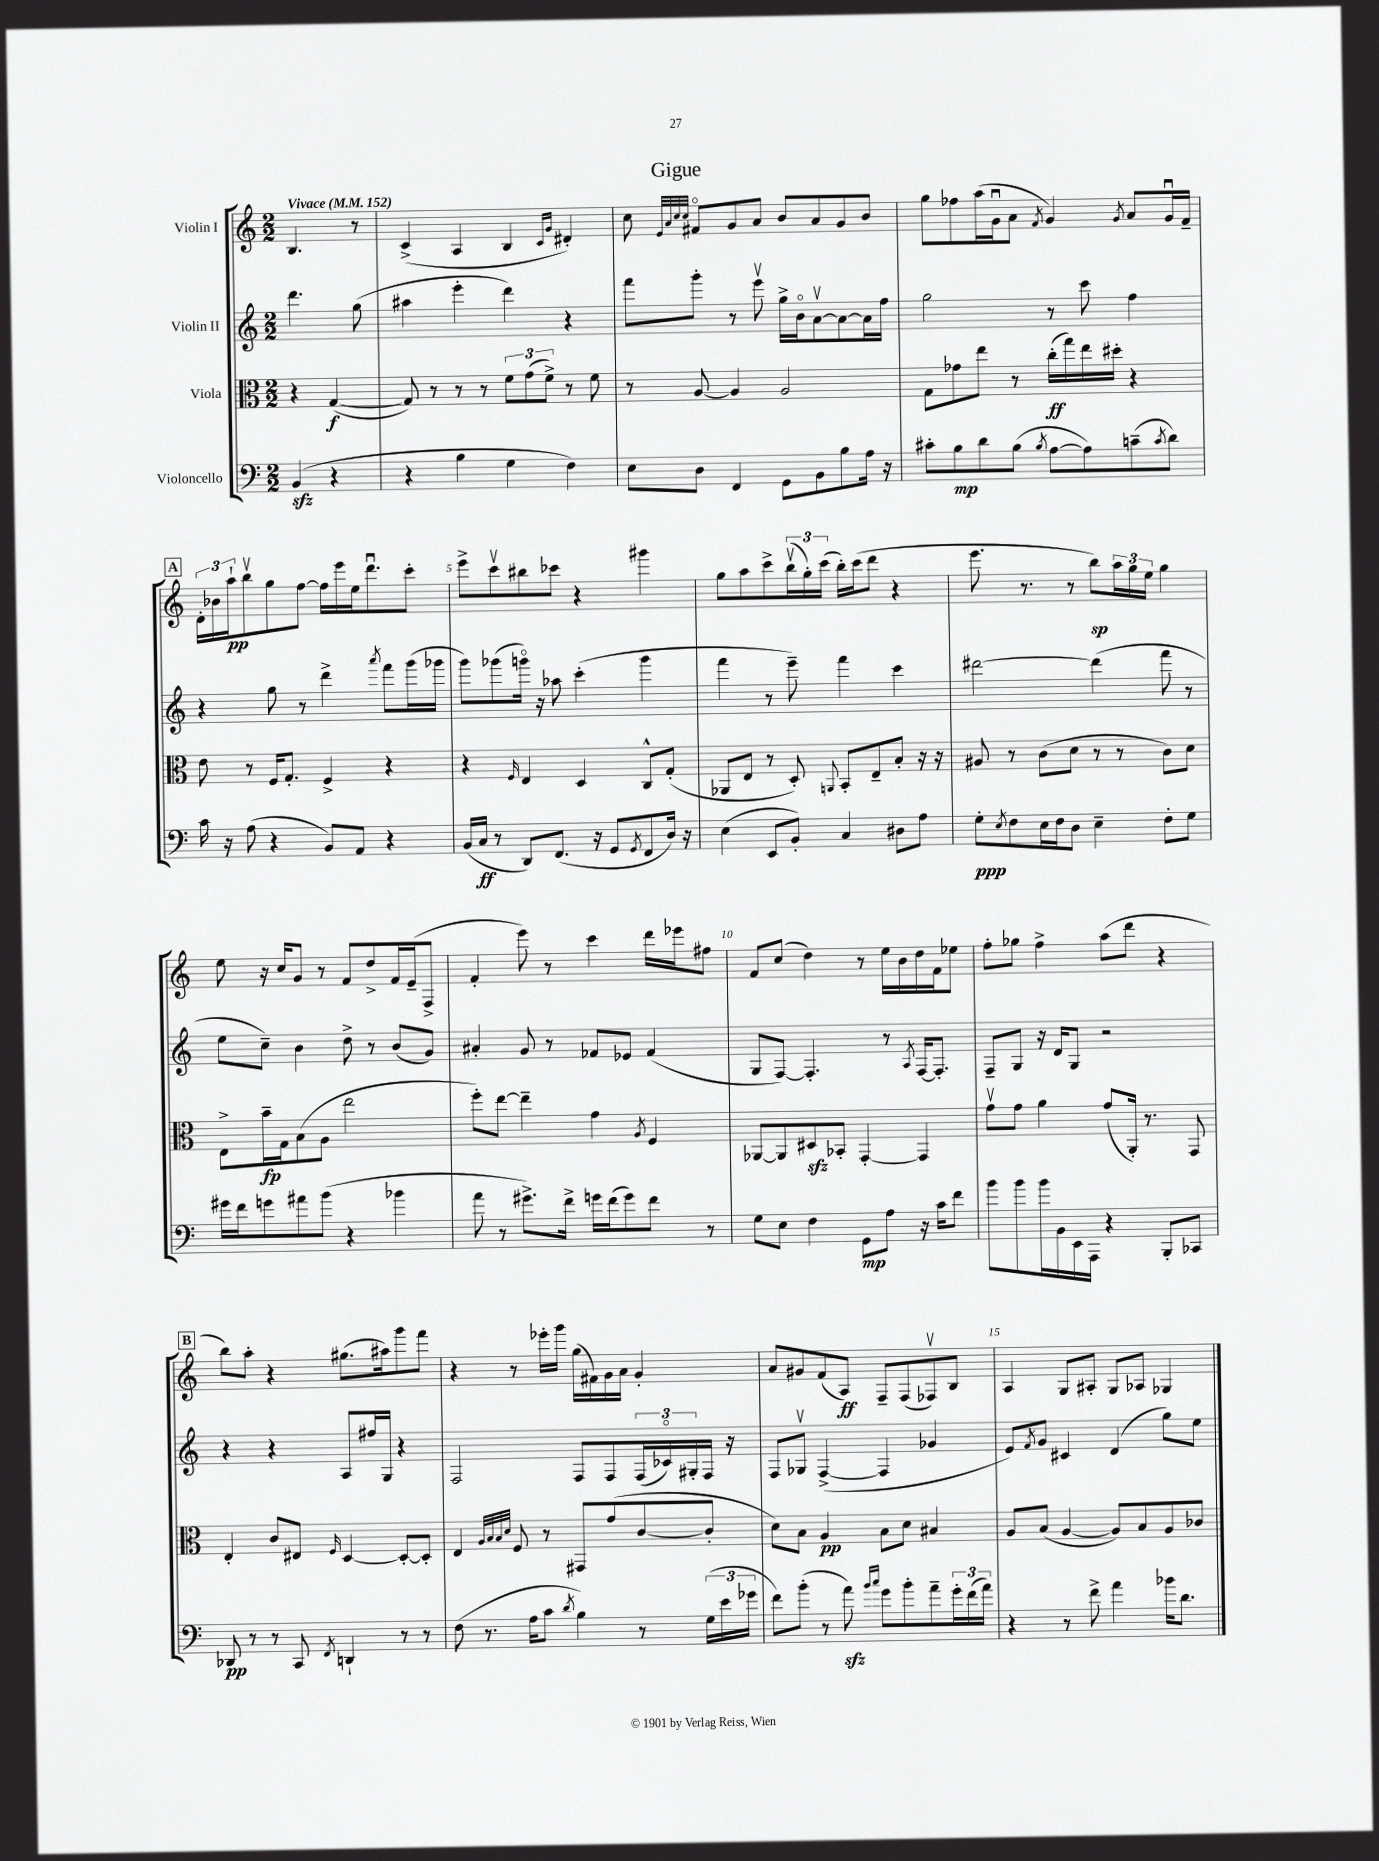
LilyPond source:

\header { title = "Gigue" }
<<
\new StaffGroup <<
\new Staff = "s0" \with { instrumentName = "Violin I" } {
    \clef treble \key c \major \numericTimeSignature \time 2/2 \partial 2 \tempo "Vivace" 4 = 152
    b4. r8 |
    c'4->( a4 b4 \grace { c'16 g'16 } dis'4-.) |
    c''8 \grace { e'32 a'32 c''32 c''32 } fis'8\flageolet g'8 a'8 b'8 a'8 g'8 b'8 |
    g''8 fes''8 a''16( g'16\downbow a'8 \acciaccatura { f'8 } g'4) \acciaccatura { g'8 } a'8 g'16\downbow f'16-- |
    \mark \markup { \box "A" } \tuplet 3/2 { d'16-. bes'16 a''16-!\pp } b''8\upbow g''8 f''8~ f''16 e'''16 e''16 d'''8.\downbow c'''8-. |
    e'''8-> c'''8\upbow bis''8 ces'''8 r4 gis'''4 |
    g''8 a''8 c'''8-> \tuplet 3/2 { b''16\upbow( g''16-.) c'''16( } b''16-.) c'''16( d'''8 r4 |
    e'''8. r8. r8 b''8\sp) \tuplet 3/2 { a''16 g''16 e''16 } g''4 |
    e''8 r16 c''16 g'8 r8 f'8 d''8-> f'16 e'16--( f8-> |
    f'4-. e'''8) r8 c'''4 d'''16 ees'''16 fis''8 |
    f'8 c''8( d''4) r8 e''16 b'16 d''16 f'16 ees''8 |
    f''8-. ges''8 f''4-> a''8( d'''8 r4 |
    \mark \markup { \box "B" } b''8) a''8-. r4 gis''8.( ais''16) g'''8 f'''8 |
    r4 r8 ees'''16-. g'''16 g''16( fis'16) g'16 a'16 g'4-. |
    a'8 gis'8 f'8( a8\ff) f8-- f8( fes8\upbow) b8 |
    a4 g8 ais8-. g8 aes8 ges4 \bar "|." |
}
\new Staff = "s1" \with { instrumentName = "Violin II" } {
    \clef treble \key c \major \numericTimeSignature \time 2/2 \partial 2
    d'''4. g''8( |
    ais''4 e'''4-. d'''4) r4 |
    f'''8 g'''8-. r8 e'''8\upbow g''16-> b'16\flageolet a'8~\upbow a'8~ a'16 f''16 |
    g''2 r8 c'''8 f''4 |
    \mark \markup { \box "A" } r4 g''8 r8 d'''4-> \acciaccatura { a'''8 } f'''8 g'''16( ges'''16 |
    g'''8) ges'''8( g'''16\flageolet) r16 aes''8 c'''4-.( g'''4 |
    f'''4 r8 e'''8--) f'''4 c'''4 |
    dis'''2~ dis'''4( f'''8 r8 |
    e''8 c''8--) b'4 d''8-> r8 b'8( g'8) |
    ais'4-. g'8 r8 fes'8 ees'8 fes'4( |
    g8 f8~) f4.-. r8 \acciaccatura { a8 } f16~ f8.-. |
    f8-- g8 r16 d'16 g8 r2 |
    \mark \markup { \box "B" } r4 r4 a8 fis''16 g16 r4 |
    f2 f8 f8 \tuplet 3/2 { f16( ces'16\flageolet) gis16-. } f16 r16 |
    f8 ges8\upbow f4~->( f4 ges'4 |
    e'8) \acciaccatura { f'8 } g'8 cis'4 d'4( g''8) e''8 \bar "|." |
}
\new Staff = "s2" \with { instrumentName = "Viola" } {
    \clef alto \key c \major \numericTimeSignature \time 2/2 \partial 2
    r4 g4~\f( |
    g8) r8 r8 r8 \tuplet 3/2 { f'8 g'8( f'8->) } r8 f'8 |
    r8 a8~ a4 a2 |
    g8 ges'8 e''8 r8 c''16-.\ff( g''16) e''16 dis''16-. r4 |
    \mark \markup { \box "A" } e'8 r8 f16 g8.-. f4-> r4 |
    r4 \grace { f16 } e4 d4 c8-^ g8-.( |
    aes,8 e8 r8 d8-.) \appoggiatura { a,8 } b,8-. e8-- b8-. r16 r16 |
    ais8 r8 c'8( d'8 r8 r8 c'8) d'8 |
    e8-> b'16--\fp g16 b8( a8 e''2 |
    f''8-.) e''8~ e''4-- g'4 \acciaccatura { a8 } f4 |
    aes,8~ aes,8 dis8\sfz bes,8-. g,4~-. g,4 |
    g'8\upbow g'8 a'4 g'8( a,16-.) r8. g,8 |
    \mark \markup { \box "B" } e4-. c'8 eis8 \grace { f16 } d4~ d8~-. d8-. |
    e4 \grace { a32 b32 b32 d'32 } f8 r8 gis,8 g'8( c'8~ c'8-. |
    d'8) b8 a4\pp b8 d'8 bis4 |
    a8 b8( a4~ a8) b8 a8 ces'8 \bar "|." |
}
\new Staff = "s3" \with { instrumentName = "Violoncello" } {
    \clef bass \key c \major \numericTimeSignature \time 2/2 \partial 2
    b,4\sfz( r4 |
    r4 b4 g4 f4) |
    e8 d8 f,4 g,8 b,8 b8 a16 r16 |
    cis'8-. b8\mp d'8 b8( \acciaccatura { b8 } a8~ a8) c'8--( \acciaccatura { c'8 } d'8) |
    \mark \markup { \box "A" } c'16 r16 a8( r4 b,8) a,8 r4 |
    b,16( c16\ff r8 d,8) f,8.( r16 g,8 \acciaccatura { g,8 } f,8 d16) r16 |
    e4( e,8 b,8-.) c4 dis8 a8 |
    g8-.\ppp \acciaccatura { e8 } f8 e16 f16 d8 e4-- f8-. g8 |
    gis'16 f'16 g'8 ais'8 b'8( r4 bes'4 |
    a'8 r8 gis'8.->) f'16-> g'16 f'16( g'8) f'8 r8 |
    g8 e8 f4 g,8\mp a8 r16 c'16 f'8 |
    b'8 b'8 b'16 b,16 e,16 a,,16 r4 b,,8-. ces,8 |
    \mark \markup { \box "B" } des,8\pp r8 r8 c,8 \acciaccatura { f,8 } d,4-! r8 r8 |
    f8( r8. a16 c'8 \acciaccatura { d'8 } b4) r8 \tuplet 3/2 { g16( e'16 ges'16 } |
    f'8) b'8-.( r8 a'8\sfz) \grace { b'16 c''16 } g'8 b'8-. a'8-- \tuplet 3/2 { g'16-. f'16( a'16) } |
    r4 r8 f'8-> a'4 bes'16 d'8. \bar "|." |
}
>>
>>
\layout { \context { \Score \override BarNumber.break-visibility = ##(#f #t #t) barNumberVisibility = #(every-nth-bar-number-visible 5) } }
